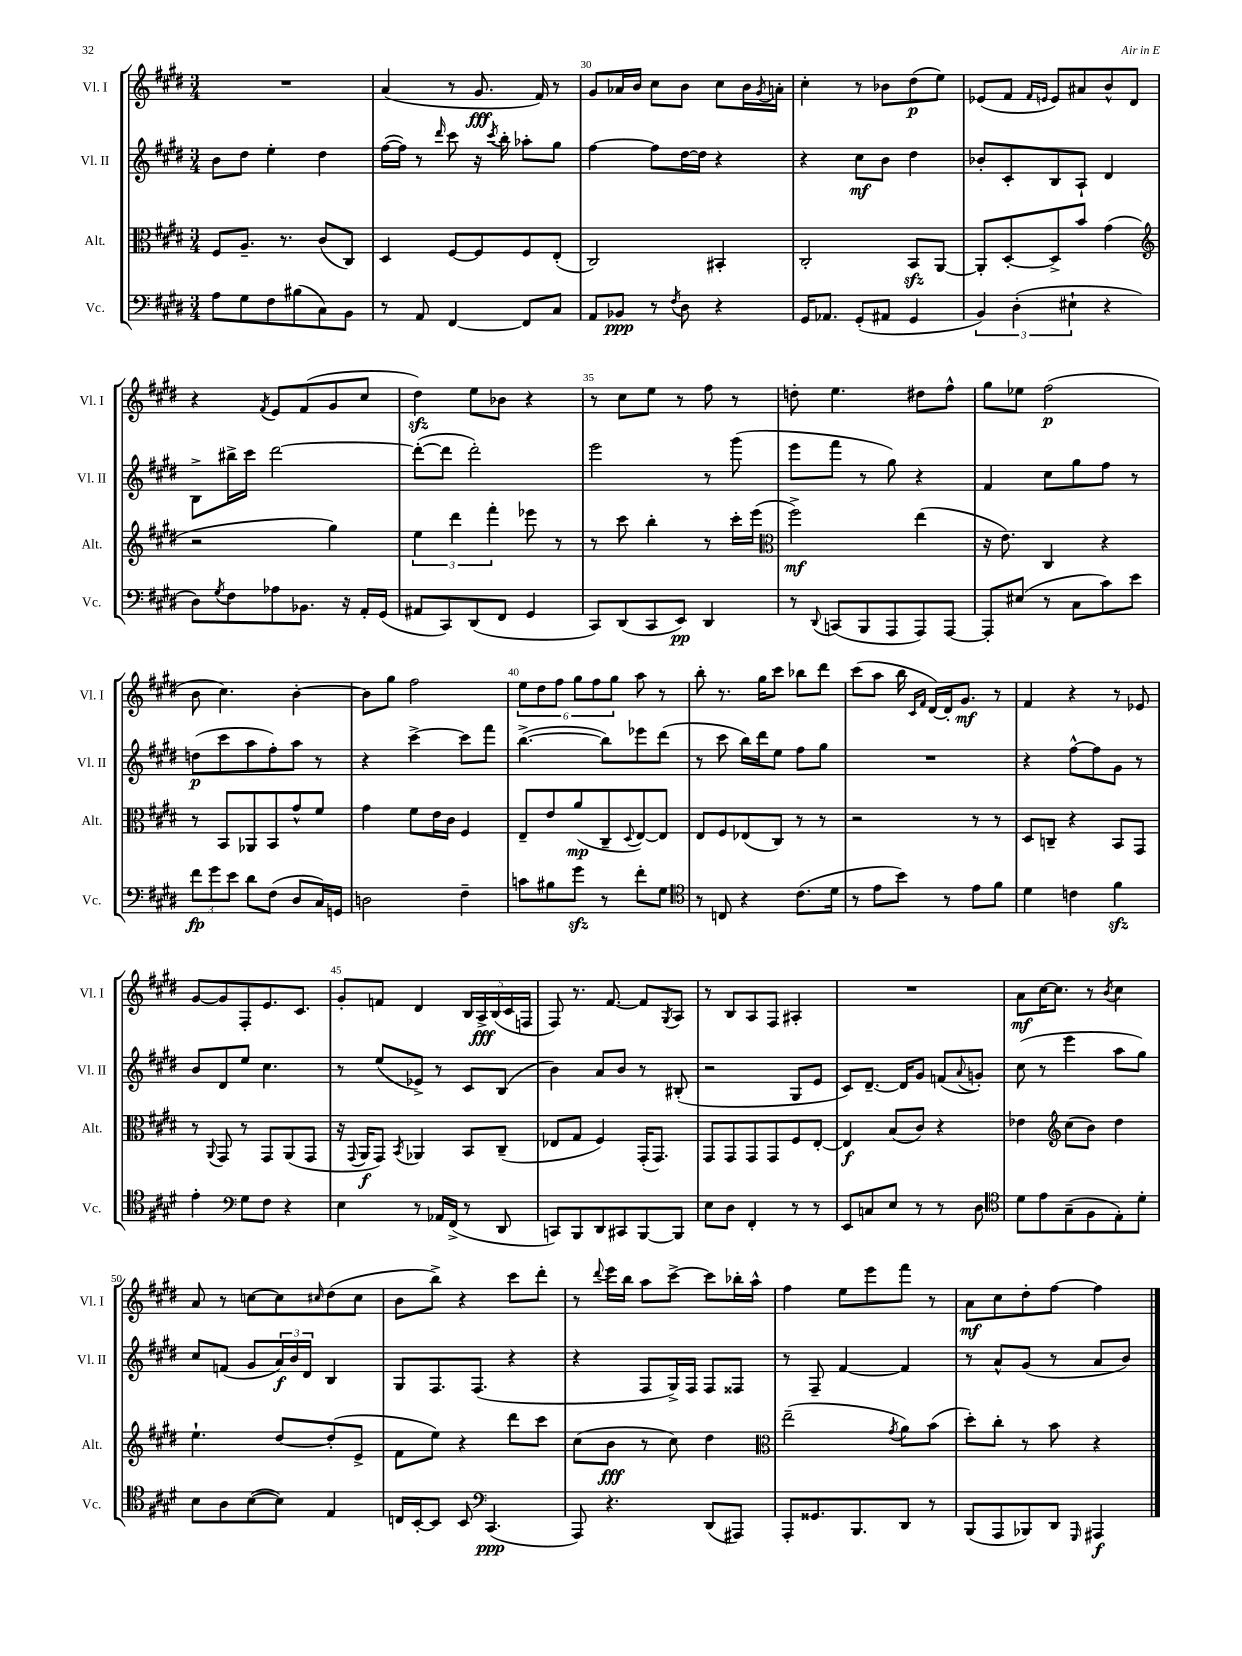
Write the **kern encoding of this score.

**kern	**dynam	**kern	**dynam	**kern	**dynam	**kern	**dynam
*part4	*part4	*part3	*part3	*part2	*part2	*part1	*part1
*staff4	*staff4	*staff3	*staff3	*staff2	*staff2	*staff1	*staff1
*I"Vc.	*	*I"Alt.	*	*I"Vl. II	*	*I"Vl. I	*
*I'Vc.	*	*I'Alt.	*	*I'Vl. II	*	*I'Vl. I	*
*clefF4	*	*clefC3	*	*clefG2	*	*clefG2	*
*k[f#c#g#d#]	*	*k[f#c#g#d#]	*	*k[f#c#g#d#]	*	*k[f#c#g#d#]	*
*M3/4	*	*M3/4	*	*M3/4	*	*M3/4	*
=28	=28	=28	=28	=28	=28	=28	=28
8A\L	.	8F#/L	.	8b\L	.	2.r	.
8G#\	.	8.A~/J	.	8dd#\J	.	.	.
8F#\	.	.	.	4ee'\	.	.	.
.	.	8.r	.	.	.	.	.
(8B#X\	.	.	.	.	.	.	.
8C#\)	.	(8c#/L	.	4dd#\	.	.	.
8BB\J	.	8C#/J)	.	.	.	.	.
=29	=29	=29	=29	=29	=29	=29	=29
8r	.	4D#/	.	([16ff#\LL	.	(4a/	.
.	.	.	.	16ff#\JJ])	.	.	.
8AA/	.	.	.	8r	.	.	.
.	.	.	.	16qqddd#/	.	.	.
[4FF#/	.	[8F#/L	.	8ccc#\	.	8r	.
.	.	8F#/]	.	16r	.	8.g#/	fff
.	.	.	.	8qccc#/	.	.	.
.	.	.	.	16bb'\	.	.	.
8FF#/L]	.	8F#/	.	8aa-X'\L	.	.	.
.	.	.	.	.	.	16f#/)	.
8C#/J	.	(8E'/J	.	8gg#\J	.	8r	.
=30	=30	=30	=30	=30	=30	=30	=30
8AA/L	.	2C#/)	.	[4ff#\	.	8g#/L	.
8BB-X/J	ppp	.	.	.	.	16a-X/L	.
.	.	.	.	.	.	16b/JJ	.
8r	.	.	.	8ff#\L]	.	8cc#\L	.
8qF#/	.	.	.	.	.	.	.
8D#\	.	.	.	[16dd#\L	.	8b\J	.
.	.	.	.	16dd#\JJ]	.	.	.
4r	.	4BB#X'/	.	4r	.	8cc#\L	.
.	.	.	.	.	.	16b\L	.
.	.	.	.	.	.	8qg#/	.
.	.	.	.	.	.	16an'\JJ	.
=31	=31	=31	=31	=31	=31	=31	=31
16GG#/KL	.	2C#'/	.	4r	.	4cc#'\	.
8.AA-X/J	.	.	.	.	.	.	.
(8GG#'/L	.	.	.	8cc#\L	mf	8r	.
8AA#X/J	.	.	.	8b\J	.	8b-X\L	.
4GG#/	.	8BBzz/L	.	4dd#\	.	(8dd#\	p
.	.	[8AA/J	.	.	.	8ee\J)	.
=32	=32	=32	=32	=32	=32	=32	=32
6BB/)	.	8AA'/L]	.	8b-X'/L	.	(8e-X/L	.
.	.	[8D#'/	.	8c#'/	.	8f#/J	.
(6D#'\	.	.	.	.	.	.	.
.	.	.	.	.	.	16qqf#/LL	.
.	.	.	.	.	.	16qqen/JJ	.
.	.	8D#^/]	.	8B/	.	8e/L)	.
6E#X`\	.	.	.	.	.	.	.
.	.	8b/J	.	8A`/J	.	8a#X/	.
4r	.	(4g#\	.	4d#/	.	8b^^/	.
.	.	.	.	.	.	8d#/J	.
!!LO:LB:g=z
=33	=33	=33	=33	=33	=33	=33	=33
*	*	*clefG2	*	*	*	*	*
8D#\L)	.	2r	.	8B^\L	.	4r	.
8qG#/	.	.	.	.	.	.	.
8F#\	.	.	.	16bb#X^\L	.	.	.
.	.	.	.	16ccc#\JJ	.	.	.
.	.	.	.	.	.	8qf#/	.
8A-X\	.	.	.	[2ddd#\	.	8e/L	.
8.BB-X\J	.	.	.	.	.	(8f#/	.
.	.	4gg#\)	.	.	.	8g#/	.
16r	.	.	.	.	.	.	.
16AA'/LL	.	.	.	.	.	8cc#/J	.
(16GG#/JJ	.	.	.	.	.	.	.
=34	=34	=34	=34	=34	=34	=34	=34
8AA#X/L	.	6ee\	.	(8ddd#'\L_	.	4dd#zz\)	.
8CC#/)	.	.	.	8ddd#\J]	.	.	.
.	.	6ddd#\	.	.	.	.	.
(8DD#/	.	.	.	2ddd#'\)	.	8ee\L	.
.	.	6fff#'\	.	.	.	.	.
8FF#/J	.	.	.	.	.	8b-X\J	.
4GG#/	.	8eee-X\	.	.	.	4r	.
.	.	8r	.	.	.	.	.
=35	=35	=35	=35	=35	=35	=35	=35
8CC#/L)	.	8r	.	2eee\	.	8r	.
(8DD#/	.	8ccc#\	.	.	.	8cc#\L	.
8CC#/	.	4bb'\	.	.	.	8ee\J	.
8EE/J)	pp	.	.	.	.	8r	.
4DD#/	.	8r	.	8r	.	8ff#\	.
.	.	16ccc#'\LL	.	(8ggg#\	.	8r	.
.	.	(16eee\JJ	.	.	.	.	.
=36	=36	=36	=36	=36	=36	=36	=36
*	*	*clefC3	*	*	*	*	*
8r	.	2ff#^\)	mf	8eee\L	.	8ddn'\	.
8qqDD#/	.	.	.	.	.	.	.
(8CCn/L	.	.	.	8fff#\J	.	4.ee\	.
8BBB/	.	.	.	8r	.	.	.
8AAA/	.	.	.	8gg#\)	.	.	.
8AAA/)	.	(4ee\	.	4r	.	8dd#X\L	.
[8AAA/J	.	.	.	.	.	8ff#^^\J	.
=37	=37	=37	=37	=37	=37	=37	=37
8AAA'/L]	.	16r	.	4f#/	.	8gg#\L	.
.	.	8.e\)	.	.	.	.	.
(8E#X/J	.	.	.	.	.	8ee-X\J	.
8r	.	4C#/	.	8cc#\L	.	(2ff#\	p
8C#\L	.	.	.	8gg#\	.	.	.
8c#\)	.	4r	.	8ff#\J	.	.	.
8e\J	.	.	.	8r	.	.	.
!!LO:LB:g=z
=38	=38	=38	=38	=38	=38	=38	=38
12f#\L	fp	8r	.	(8ddn\L	p	8b\	.
12g#\	.	.	.	.	.	.	.
.	.	8BB/L	.	8ccc#\	.	4.cc#\)	.
12e\J	.	.	.	.	.	.	.
8d#\L	.	8AA-X/	.	8aa\	.	.	.
(8F#\J	.	8BB/	.	8ff#'\)	.	.	.
8D#/L	.	8g#^^/	.	8aa\J	.	[4b'\	.
16C#/L)	.	8f#/J	.	8r	.	.	.
16GGn/JJ	.	.	.	.	.	.	.
=39	=39	=39	=39	=39	=39	=39	=39
2Dn\	.	4g#\	.	4r	.	8b\L]	.
.	.	.	.	.	.	8gg#\J	.
.	.	8f#\L	.	[4ccc#^\	.	2ff#\	.
.	.	16e\L	.	.	.	.	.
.	.	16c#\JJ	.	.	.	.	.
4F#~\	.	4F#/	.	8ccc#\L]	.	.	.
.	.	.	.	8fff#\J	.	.	.
=40	=40	=40	=40	=40	=40	=40	=40
8cn\L	.	8E~/L	.	([4.bb^\	.	12ee\L	.
.	.	.	.	.	.	12dd#\	.
8B#X\	.	8e/	.	.	.	.	.
.	.	.	.	.	.	12ff#\J	.
8g#zz\J	.	(8a/	mp	.	.	12gg#\L	.
.	.	.	.	.	.	12ff#\	.
8r	.	8C#~/	.	8bb\L])	.	.	.
.	.	.	.	.	.	12gg#\J	.
.	.	8qqD#/	.	.	.	.	.
8f#'\L	.	[8E/)	.	8eee-X\	.	8aa\	.
8G#\J	.	8E/J]	.	(8ddd#\J	.	8r	.
=41	=41	=41	=41	=41	=41	=41	=41
*clefC4	*	*	*	*	*	*	*
8r	.	8E/L	.	8r	.	8bb'\	.
8Cn/	.	8F#/	.	8ccc#\	.	8.r	.
4r	.	(8E-X/	.	16bb\LL)	.	.	.
.	.	.	.	16ddd#\J	.	16gg#\KL	.
.	.	8C#/J)	.	8ee\J	.	8ccc#\J	.
(8.c#\L	.	8r	.	8ff#\L	.	8bb-X\L	.
.	.	8r	.	8gg#\J	.	8ddd#\J	.
16d#\Jk	.	.	.	.	.	.	.
=42	=42	=42	=42	=42	=42	=42	=42
8r	.	2r	.	2.r	.	(8ccc#\L	.
8e\L	.	.	.	.	.	8aa\J	.
8b\J)	.	.	.	.	.	16bb\	.
.	.	.	.	.	.	16qqc#/LL	.
.	.	.	.	.	.	16qqf#/JJ	.
.	.	.	.	.	.	[16d#/LL)	.
8r	.	.	.	.	.	16d#'/J]	.
.	.	.	.	.	.	8.g#/J	mf
8e\L	.	8r	.	.	.	.	.
8f#\J	.	8r	.	.	.	8r	.
=43	=43	=43	=43	=43	=43	=43	=43
4d#\	.	8D#/L	.	4r	.	4f#/	.
.	.	8Cn~/J	.	.	.	.	.
4cn\	.	4r	.	[8ff#^^\L	.	4r	.
.	.	.	.	8ff#\]	.	.	.
4f#zz\	.	8BB/L	.	8g#\J	.	8r	.
.	.	8GG#/J	.	8r	.	8e-X/	.
!!LO:LB:g=z
=44	=44	=44	=44	=44	=44	=44	=44
4e'\	.	8r	.	8b/L	.	[8g#/L	.
.	.	8qqAA/	.	.	.	.	.
.	.	8GG#/	.	8d#/	.	8g#/]	.
*clefF4	*	*	*	*	*	*	*
8G#\L	.	8r	.	8ee/J	.	8F#'/	.
8F#\J	.	8GG#/L	.	4.cc#\	.	8.e/	.
4r	.	(8AA/	.	.	.	.	.
.	.	.	.	.	.	8.c#/J	.
.	.	8GG#/J	.	.	.	.	.
=45	=45	=45	=45	=45	=45	=45	=45
4E\	.	16r	.	8r	.	8g#'/L	.
.	.	8qqGG#/	.	.	.	.	.
.	.	16AA/KL	f	.	.	.	.
.	.	8GG#/J)	.	(8ee/L	.	8fn/J	.
.	.	8qBB/	.	.	.	.	.
8r	.	4AA-X/	.	8e-X^/J)	.	4d#/	.
16AA-X/LL	.	.	.	8r	.	.	.
(16FF#^/JJ	.	.	.	.	.	.	.
8r	.	8BB/L	.	8c#/L	.	20B/LL	.
.	.	.	.	.	.	20A^/	fff
.	.	.	.	.	.	(20B/	.
8DD#/	.	(8C#~/J	.	(8B/J	.	.	.
.	.	.	.	.	.	20c#/	.
.	.	.	.	.	.	20Fn/JJ	.
=46	=46	=46	=46	=46	=46	=46	=46
8CCn/L)	.	8E-X/L	.	4b\)	.	8F#/)	.
8BBB/	.	8G#/J	.	.	.	8.r	.
8DD#/	.	4F#/)	.	8a/L	.	.	.
.	.	.	.	.	.	[8.f#/	.
8CC#X/	.	.	.	8b/J	.	.	.
[8BBB/	.	(16GG#'/KL	.	8r	.	8f#/L]	.
.	.	8.GG#/J)	.	.	.	.	.
.	.	.	.	.	.	8qG#/	.
8BBB/J]	.	.	.	(8B#X'/	.	8A/J	.
=47	=47	=47	=47	=47	=47	=47	=47
8E\L	.	8GG#/L	.	2r	.	8r	.
8D#\J	.	8GG#/	.	.	.	8B/L	.
4FF#'/	.	8GG#/	.	.	.	8A/	.
.	.	8GG#/	.	.	.	8F#/J	.
8r	.	8F#/	.	8G#/L	.	4A#X'/	.
8r	.	[8E'/J	.	8e/J	.	.	.
=48	=48	=48	=48	=48	=48	=48	=48
8EE/L	.	4E/]	f	8c#/L)	.	2.r	.
8Cn/	.	.	.	[8.d#~/J	.	.	.
8E/J	.	(8B/L	.	.	.	.	.
.	.	.	.	16d#/KL]	.	.	.
8r	.	8c#/J)	.	8g#/J	.	.	.
8r	.	4r	.	(8fn/L	.	.	.
.	.	.	.	8qqa/	.	.	.
8D#\	.	.	.	8gn'/J)	.	.	.
=49	=49	=49	=49	=49	=49	=49	=49
*clefC4	*	*	*	*	*	*	*
8d#\L	.	4e-X\	.	(8cc#\	.	8a\L	mf
8e\	.	.	.	8r	.	[16cc#\K	.
.	.	.	.	.	.	8.cc#\J]	.
*	*	*clefG2	*	*	*	*	*
(8G#~\	.	(8cc#\L	.	4eee\	.	.	.
8F#\	.	8b\J)	.	.	.	8r	.
.	.	.	.	.	.	8qb/	.
8E'\)	.	4dd#\	.	8aa\L	.	4cc#\	.
8d#'\J	.	.	.	8gg#\J)	.	.	.
!!LO:LB:g=z
=50	=50	=50	=50	=50	=50	=50	=50
8B\L	.	4.ee`\	.	8cc#/L	.	8a/	.
8A\	.	.	.	(8fn/J	.	8r	.
([8B\	.	.	.	8g#/L	.	[8ccn\L	.
8B\J])	.	[8dd#/L	.	24a/L)	f	8cc\]	.
.	.	.	.	24b/	.	.	.
.	.	.	.	24d#/JJ	.	.	.
.	.	.	.	.	.	16qqcc#X/	.
4E/	.	(8dd#'/]	.	4B/	.	(8dd#\	.
.	.	8e^/J	.	.	.	8cc#\J	.
=51	=51	=51	=51	=51	=51	=51	=51
16Cn/LL	.	8f#\L	.	8G#/L	.	8b\L	.
[16BB'/J	.	.	.	.	.	.	.
8BB/J]	.	8ee\J)	.	8.F#/	.	8bb^\J)	.
8BB/	.	4r	.	.	.	4r	.
.	.	.	.	(8.F#/J	.	.	.
*clefF4	*	*	*	*	*	*	*
(4.CC#/	ppp	.	.	.	.	.	.
.	.	8ddd#\L	.	4r	.	8ccc#\L	.
.	.	8ccc#\J	.	.	.	8ddd#'\J	.
=52	=52	=52	=52	=52	=52	=52	=52
8AAA/)	.	(8cc#\L	.	4r	.	8r	.
.	.	.	.	.	.	8qqddd#/	.
4.r	.	8b\J	fff	.	.	16eee\LL	.
.	.	.	.	.	.	16bb\JJ	.
.	.	8r	.	8F#/L	.	8aa\L	.
.	.	8cc#\)	.	16G#^/L)	.	[8ccc#^\J	.
.	.	.	.	16F#/JJ	.	.	.
(8DD#/L	.	4dd#\	.	8F#/L	.	8ccc#\L]	.
8AAA#X/J)	.	.	.	8F##X/J	.	16bb-X'\L	.
.	.	.	.	.	.	16aa^^\JJ	.
=53	=53	=53	=53	=53	=53	=53	=53
*	*	*clefC3	*	*	*	*	*
8AAA'/L	.	(2ee~\	.	8r	.	4ff#\	.
8.GG##X/	.	.	.	8F#~/	.	.	.
.	.	.	.	[4f#/	.	8ee\L	.
8.BBB/	.	.	.	.	.	.	.
.	.	.	.	.	.	8eee\	.
.	.	8qg#/	.	.	.	.	.
8DD#/J	.	8a\L)	.	4f#/]	.	8fff#\J	.
8r	.	(8b\J	.	.	.	8r	.
=54	=54	=54	=54	=54	=54	=54	=54
(8BBB/L	.	8dd#'\L)	.	8r	.	8a\L	mf
8AAA/	.	8cc#'\J	.	8a^^/L	.	8cc#\	.
8BBB-X/)	.	8r	.	(8g#/J	.	8dd#'\	.
8DD#/J	.	8b\	.	8r	.	[8ff#\J	.
16qqGGG#/	.	.	.	.	.	.	.
4AAA#X/	f	4r	.	8a/L	.	4ff#\]	.
.	.	.	.	8b/J)	.	.	.
==	==	==	==	==	==	==	==
*-	*-	*-	*-	*-	*-	*-	*-
